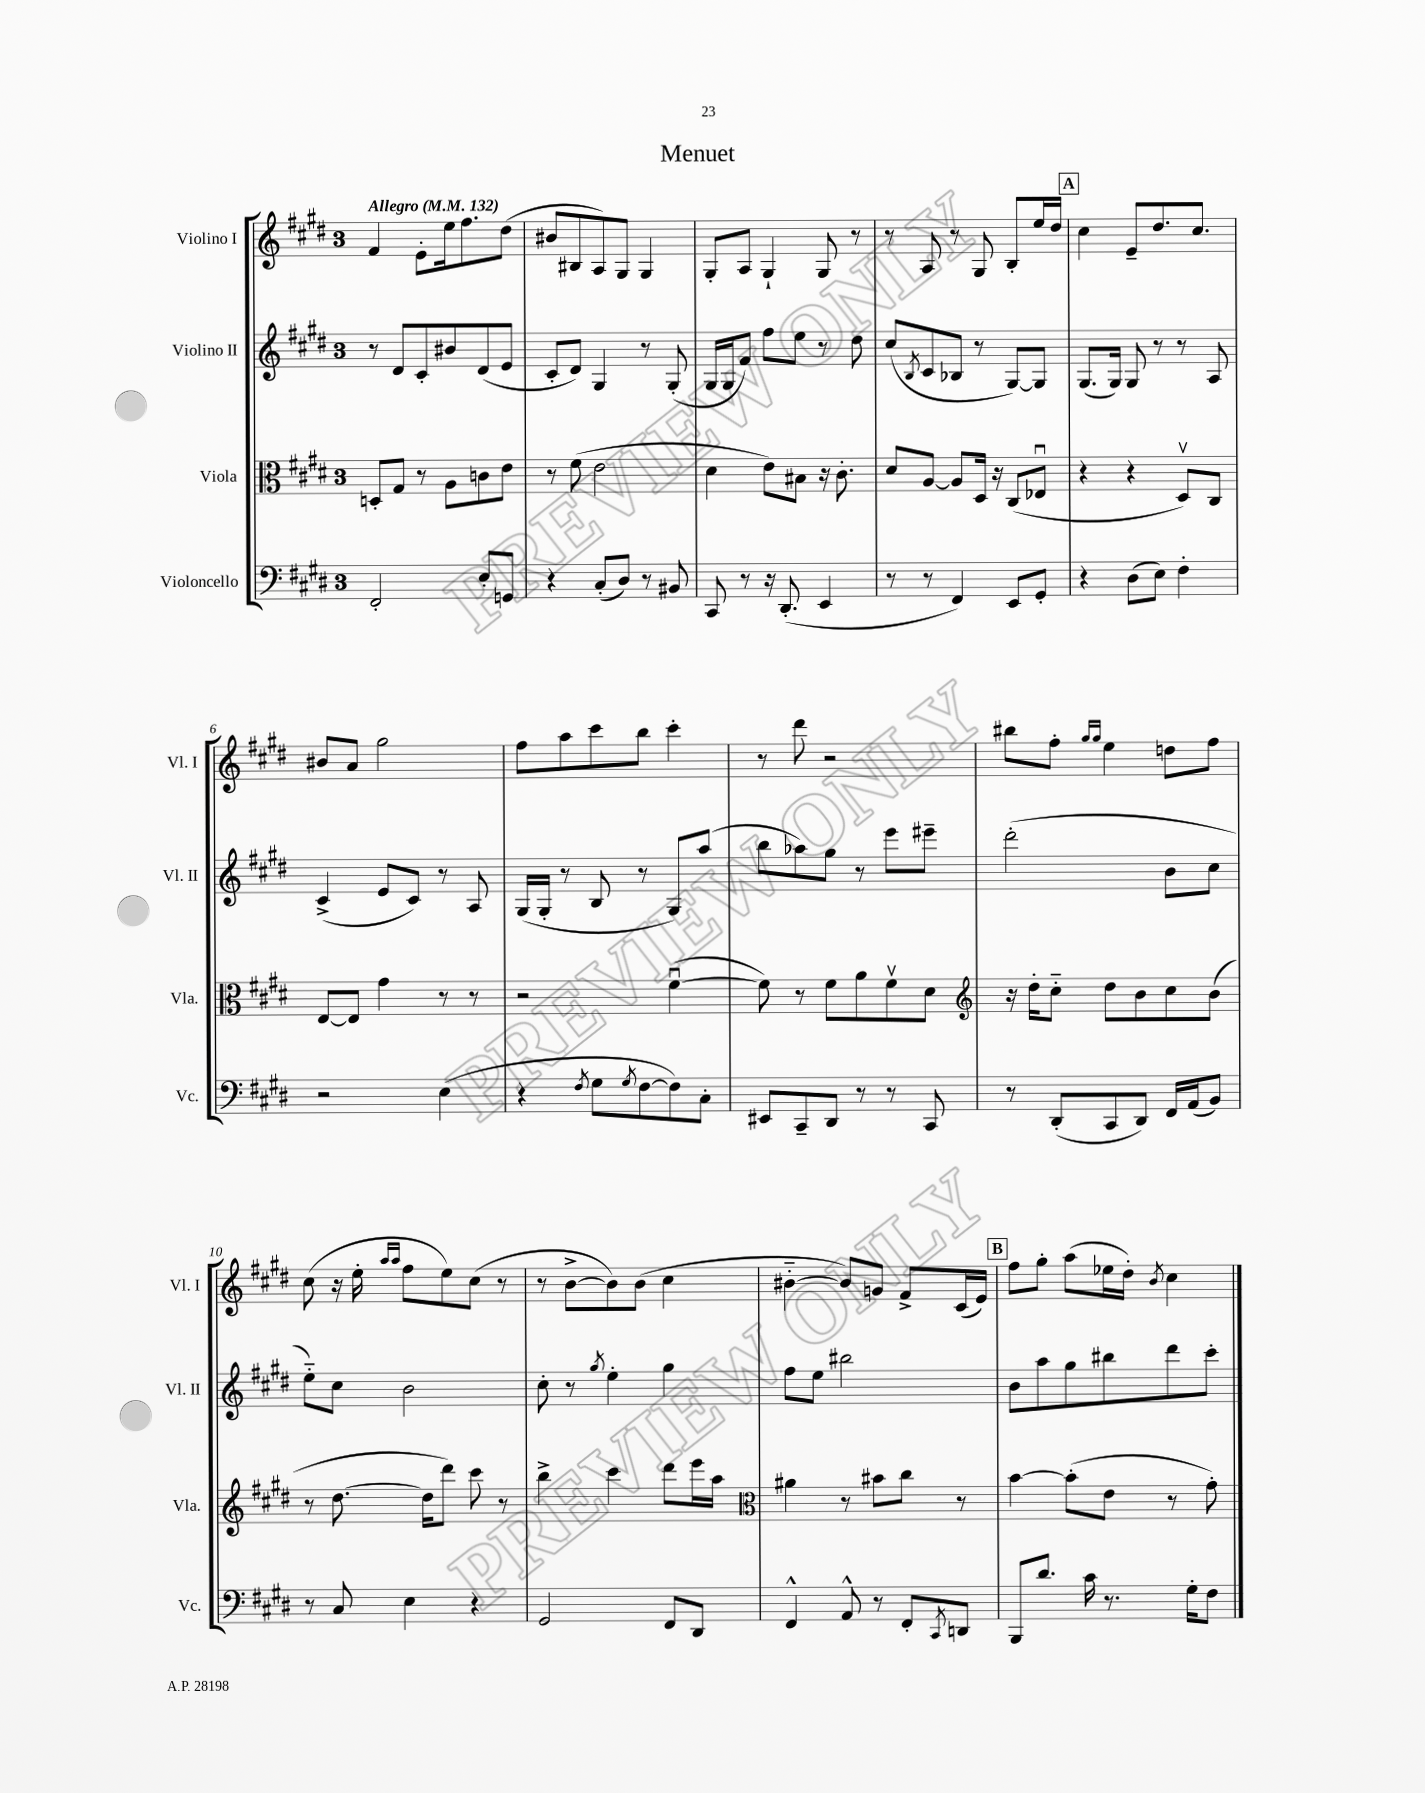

**kern	**kern	**kern	**kern
*part4	*part3	*part2	*part1
*staff4	*staff3	*staff2	*staff1
*I"Violoncello	*I"Viola	*I"Violino II	*I"Violino I
*I'Vc.	*I'Vla.	*I'Vl. II	*I'Vl. I
*clefF4	*clefC3	*clefG2	*clefG2
*k[f#c#g#d#]	*k[f#c#g#d#]	*k[f#c#g#d#]	*k[f#c#g#d#]
*M3/4	*M3/4	*M3/4	*M3/4
*MM132	*MM132	*MM132	*MM132
=1	=1	=1	=1
!	!	!	!LO:TX:a:B:t=Allegro
2FF#'/	8Dn'/L	8r	4f#/
.	8G#/J	8d#/L	.
.	8r	8c#'/	8e'\L
.	8A\L	8b#X/	16ee\k
.	.	.	8.ff#\
8E'/L	8cn\	(8d#/	.
8GGn/J	8e\J	8e/J	(8dd#\J
=2	=2	=2	=2
4r	8r	8c#'/L	8b#X/L
.	(8f#\	8d#/J)	8B#X/
(8C#'/L	2e\	4G#/	8A/)
8D#/J)	.	.	8G#/J
8r	.	8r	4G#/
8BB#X/	.	(8G#'/	.
=3	=3	=3	=3
8CC#/	4d#\	16G#/LL	8G#'/L
.	.	16G#/J	.
8r	.	8f#/J)	8A/J
16r	8e\L)	8ff#\L	4G#`/
(8.DD#'/	.	.	.
.	8B#X\J	8ee\J	.
4EE/	16r	8r	8G#/
.	8.c#'\	.	.
.	.	8dd#\	8r
=4	=4	=4	=4
8r	8d#/L	(8cc#/L	8r
.	.	8qB/	.
8r	[8A/J	8c#/	8A/
4FF#/)	8A/L]	8B-X/J	8r
.	16D#/Jk	8r	8G#/
.	16r	.	.
8EE/L	(8C#/L	[8G#/L)	8B'/L
8GG#'/J	8E-Xu/J	8G#/J]	16ee/L
.	.	.	16dd#/JJ
!!LO:REH:place=s1:t=A
=5	=5	=5	=5
4r	4r	(8.G#/L	4cc#\
.	.	16G#/Jk)	.
(8D#\L	4r	8G#/	8e~/L
8E\J)	.	8r	8.dd#/
4F#'\	8D#v/L)	8r	.
.	.	.	8.cc#/J
.	8C#/J	8A/	.
!!LO:LB:g=z
=6	=6	=6	=6
2r	[8E/L	(4c#^/	8b#X/L
.	8E/J]	.	8a/J
.	4g#\	8e/L	2gg#\
.	.	8c#/J)	.
(4E\	8r	8r	.
.	8r	8A/	.
=7	=7	=7	=7
4r	2r	(16G#/LL	8ff#\L
.	.	16G#'/JJ	.
.	.	8r	8aa\
8qF#/	.	.	.
8G#\L	.	8B/	8ccc#\
8qG#/	.	.	.
[8F#\	.	8r	8bb\J
8F#\])	([4f#u\	8G#/L)	4ccc#'\
8C#'\J	.	(8aa/J	.
=8	=8	=8	=8
8EE#X/L	8f#\])	8bb\L	8r
8CC#~/	8r	8aa-X\)	8ddd#\
8DD#/J	8f#\L	8gg#\J	2r
8r	8a\	8r	.
8r	8f#v\	8eee\L	.
8CC#/	8d#\J	8eee#X~\J	.
=9	=9	=9	=9
*	*clefG2	*	*
8r	16r	(2ddd#'\	8bb#X\L
.	16dd#'\KL	.	.
(8DD#'/L	8cc#\J	.	8ff#'\J
.	.	.	16qqgg#/LL
.	.	.	16qqgg#/JJ
8CC#/	8dd#\L	.	4ee\
8DD#/J)	8b\	.	.
16FF#/LL	8cc#\	8b\L	8ddn\L
(16AA/J	.	.	.
8BB/J)	(8b\J	8cc#\J	8ff#\J
!!LO:LB:g=z
=10	=10	=10	=10
8r	8r	8ee\L)	(8cc#\
8C#/	[8.dd#\	8cc#\J	16r
.	.	.	16ee'\
.	.	.	16qqaa/LL
.	.	.	16qqaa/JJ
4E\	.	2b\	8ff#\L
.	16dd#\KL]	.	.
.	8ddd#\J)	.	8ee\)
4r	8ccc#\	.	(8cc#\J
.	8r	.	8r
=11	=11	=11	=11
2GG#/	4bb^\	8cc#'\	8r
.	.	8r	[8b^\L
.	.	8qgg#/	.
.	4ccc#\	4ee'\	8b\])
.	.	.	(8b\J
8FF#/L	8ddd#\L	4gg#\	4cc#\
8DD#/J	16eee\L	.	.
.	16aa\JJ	.	.
=12	=12	=12	=12
*	*clefC3	*	*
4FF#^^/	4a#X\	8ff#\L	[4b#X\
.	.	8ee\J	.
8AA^^/	8r	2bb#X\	8b#/L])
8r	8b#X\L	.	8gn/J
8FF#'/L	8cc#\J	.	8f#^/L
8qCC#/	.	.	.
8DDn/J	8r	.	(16c#/L
.	.	.	16e/JJ)
!!LO:REH:place=s1:t=B
=13	=13	=13	=13
8BBB/L	[4b\	8b\L	8ff#\L
8.d#/J	.	8aa\	8gg#'\J
.	(8b'\L]	8gg#\	(8aa\L
16c#\	.	.	.
8.r	8e\J	8bb#X\	16ee-X\L
.	.	.	16dd#'\JJ)
.	.	.	8qb/
.	8r	8ddd#\	4cc#\
16G#'\KL	.	.	.
8F#\J	8g#'\)	8ccc#'\J	.
==	==	==	==
*-	*-	*-	*-
